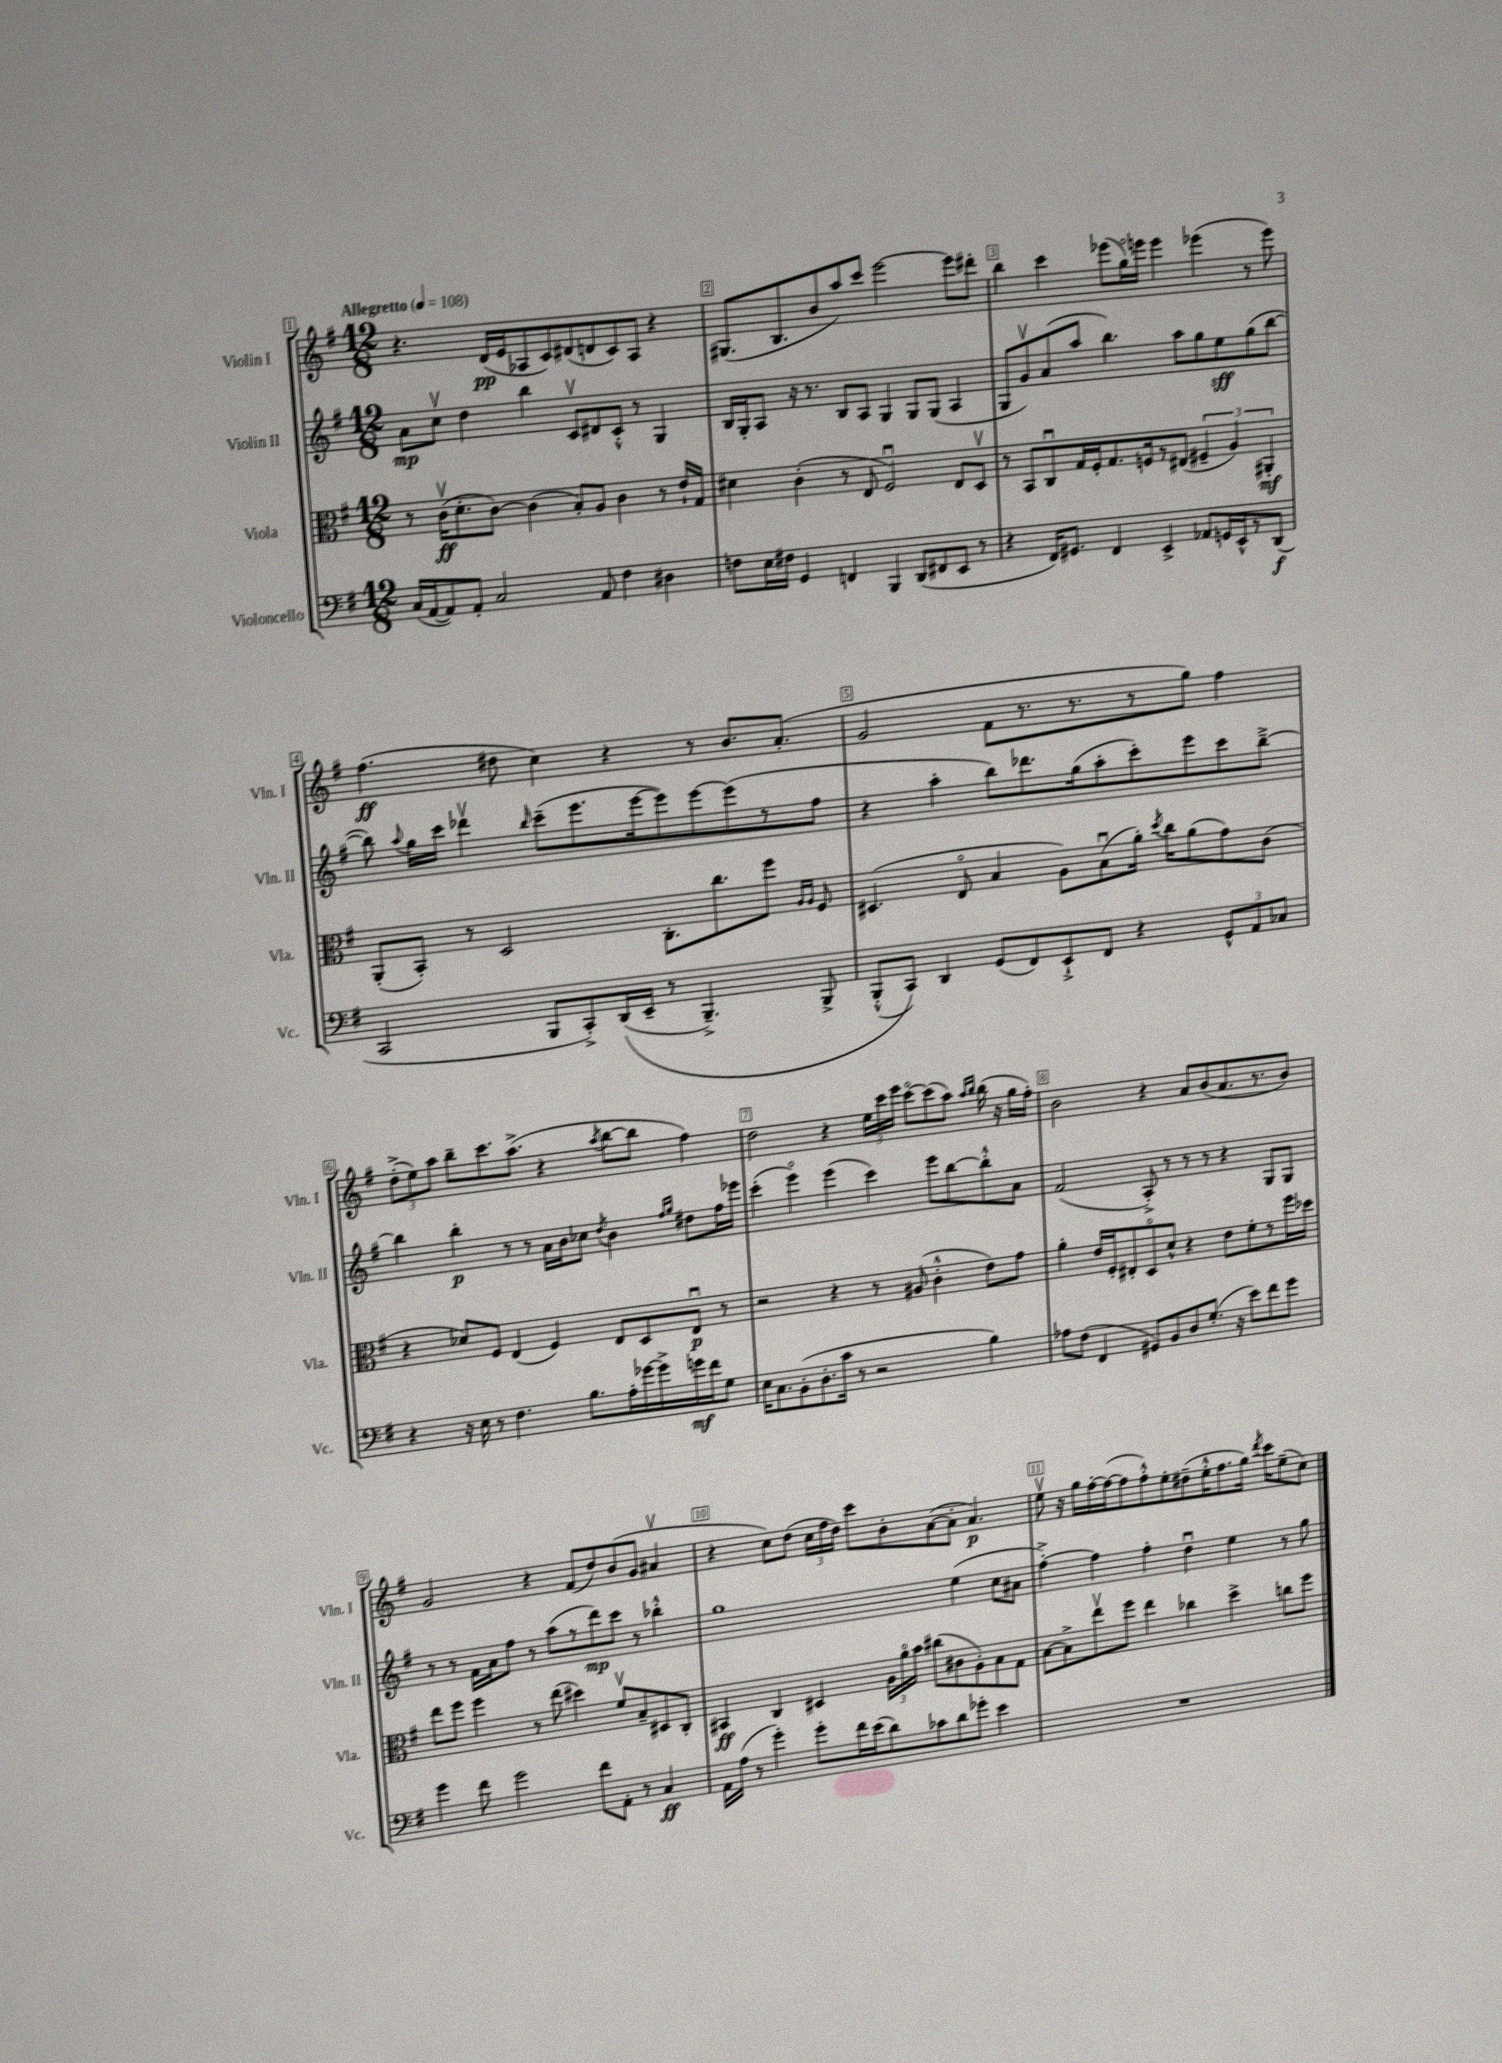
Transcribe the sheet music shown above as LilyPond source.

<<
\new StaffGroup <<
\new Staff = "s0" \with { instrumentName = "Violin I" shortInstrumentName = "Vln. I" } {
    \clef treble \key g \major \numericTimeSignature \time 12/8 \tempo "Allegretto" 4 = 108
    \autoBeamOff r4. d'16[\pp( e'16 aes8 c'8) dis'8( d'8 c'8) aes8] r4 |
    gis8.[( b8. b'8 a''8) c'''8] e'''2~ e'''8[ dis'''8]-. |
    b''4 c'''4 ees'''8[( g''16\flageolet) e'''16] e'''4 ees'''4( r8 ees'''8) |
    fis''4.\ff( dis''8 c''4) r4 r8 b'8.[ a'8.]-.( |
    g'2 fis'8[ r8. r8. r8 g''8]) fis''4 |
    \tuplet 3/2 { d''8[-.->( e''8) a''8] } b''8[-- c'''8. a''8.]->( r4 \acciaccatura { a''8 } b''8[~ b''8] fis''4) |
    d''2 r4 \tuplet 3/2 { e''16[ c'''16 e'''16] } c'''8[~\flageolet c'''8( a''8]) \grace { a''16[ b''16] } b''16( r16 g''16[ fis''16]-.) |
    b'2 r4 a'8[ b'8( a'8. r8. b'8]) |
    g'2 r4 fis'8[( d''8) b'8( g'8] ais'4\upbow |
    r4 c''8[) d''8]( \tuplet 3/2 { c''16[ fis''16 d''16]) } c'''8[ b'8-. a'8~( a'8]-. a'4.\p) |
    e''8\upbow r16 g''16[ fis''16~-. fis''16~( fis''8 fis''8-.-^) e''8-. dis''8--( e''16-.-^ fis''8. g''16]) \acciaccatura { d'''8 } c'''16[ e''8--( c''8]) \bar "|." |
}
\new Staff = "s1" \with { instrumentName = "Violin II" shortInstrumentName = "Vln. II" } {
    \clef treble \key g \major \numericTimeSignature \time 12/8
    \autoBeamOff a'8[\mp c''8]\upbow d''4 b''4 c'8[\upbow dis'8 c'8]-.-^ r8 g4 |
    b16[ g16-. a8] r16 r8. b8[ a8] g4 g8[ g8]( a4 |
    g8[ g'8\upbow) a'8( a''8] b''4.) a''8[ g''8 e''8\sff g''8( b''8]~ |
    b''8) \appoggiatura { a''8 } g''16[ c'''16] des'''4\upbow \grace { b''16 } c'''8[--( e'''8. e'''16~ e'''8) e'''8~ e'''8( r8 fis''8] |
    r4 a''4-. b''8[) des'''8. g''16( a''8-. c'''8-.) e'''8 c'''8 b''8]~---> |
    b''4 b''4-.\p r8 r8 a'16[ b'16 ces''8] \acciaccatura { d''8 } b'4 \grace { fis''16[ g''16] } dis''8[ fis''16 ees'''16] |
    c'''4-.( e'''4\flageolet) e'''4( c'''4) e'''8[ b''8~ b''8-.-^ a'8] |
    fis'2( a8-.->) r8 r8 r8 r4 g8[ g8] |
    r8 r8 fis'16[ a'16 fis''8] r8 a''8[( r8 d'''8\mp) c'''8] r8 bes''4-.-^ |
    g''1 e''4( c''8[ ais'8] |
    fis''4~-.->) fis''4 fis''4-. d''4\downbow e''4 r8 g''8 \bar "|." |
}
\new Staff = "s2" \with { instrumentName = "Viola" shortInstrumentName = "Vla." } {
    \clef alto \key g \major \numericTimeSignature \time 12/8
    \autoBeamOff r8 c'16[\upbow\ff( d'8.-. c'8]~) c'4( b8[-.) a8] c'4 r8 e'16[-! g16] |
    dis'4 c'4-.( r8 e8 fis2\downbow) e8[ d8]\upbow |
    r8 b,8[ c8\downbow g16 fis16-. g8. f16 r8 eis8]( \tuplet 3/2 { fis4-- a4) ais,4-.\mf } |
    a,8[-.( b,8]-.) r8 d2 c8.[-. c''8. fis''8] \grace { a16[ a16] } fis8 |
    dis4.( e8\flageolet b4 a8[) b8\downbow( a'16]-.) \acciaccatura { d''8 } c''16[ a'8( g'8) c'8]( |
    r4 des'8[) fis8] e4( fis4) e8[ d8 e8]\downbow\p r8 |
    r2 r4 r8 ais8( c'4-.-^ e'8[) g'8] |
    a'4-. e'16[ fis16-. eis8-. d8\flageolet d'8]-^ r4 e'8[ fis'8-. r8 fis''16 des''16] |
    e''8[ fis''8] fis''4 r8 e''8( dis''4) fis'8[\upbow b8-- dis8 c8]-. |
    bis,4\ff c4 dis4 \tuplet 3/2 { a16[ a'16\flageolet b'16] } cis''8[( cis'8 a8-.) b8 g8] |
    b8[~ b8-> e''8\upbow fis''8] e''4 ces''4 d''4-> c''8[ fis''8] \bar "|." |
}
\new Staff = "s3" \with { instrumentName = "Violoncello" shortInstrumentName = "Vc." } {
    \clef bass \key g \major \numericTimeSignature \time 12/8
    \autoBeamOff c16[( a,16~ a,8) a,8]-. c2 a,8 fis4 dis4 |
    f8[ e16 fis16] g,4 f,4 b,,4 d,8[( fis,8 e,8] r8 |
    r4 fis,16[) gis,8.] fis,4 e,4-> aes,8[ g,16 e,16-^ r8 d,8]\f( |
    c,2 b,,8[ c,8-.->) d,16(\( e,16]-- r8 b,,4.--->) b,,8-> |
    b,,8[-.-^( c,8])\) d,4 g,8[( fis,8) e,8-!-> fis,8] r4 \tuplet 3/2 { g,8[-^ a,8 ces8] } |
    r4 r16 e16 r8 fis4. b8.[ a16-. ges'16~ ges'16-> g'16\mf fis'16 g8] |
    e16[ c8. b,8-.( d8.-. c'16] r8 r2 b4) |
    aes8[ fis8]( fis,4 gis,8[) b,8 d8 g8.]-.( r16 e'8[) fis'8 g'8] |
    g'4 fis'8 g'2 fis'8[ a,8]-. r8 c4\ff |
    a,16[ a16]( r8 g'4-.) g'8[-. fis'16 e'16( d'8) ces'8 d'8 ges'8]-. e'4 |
    R1. \bar "|." |
}
>>
>>
\layout { \context { \Score \override BarNumber.break-visibility = ##(#f #t #t) barNumberVisibility = #all-bar-numbers-visible \override BarNumber.stencil = #(make-stencil-boxer 0.1 0.3 ly:text-interface::print) } }
